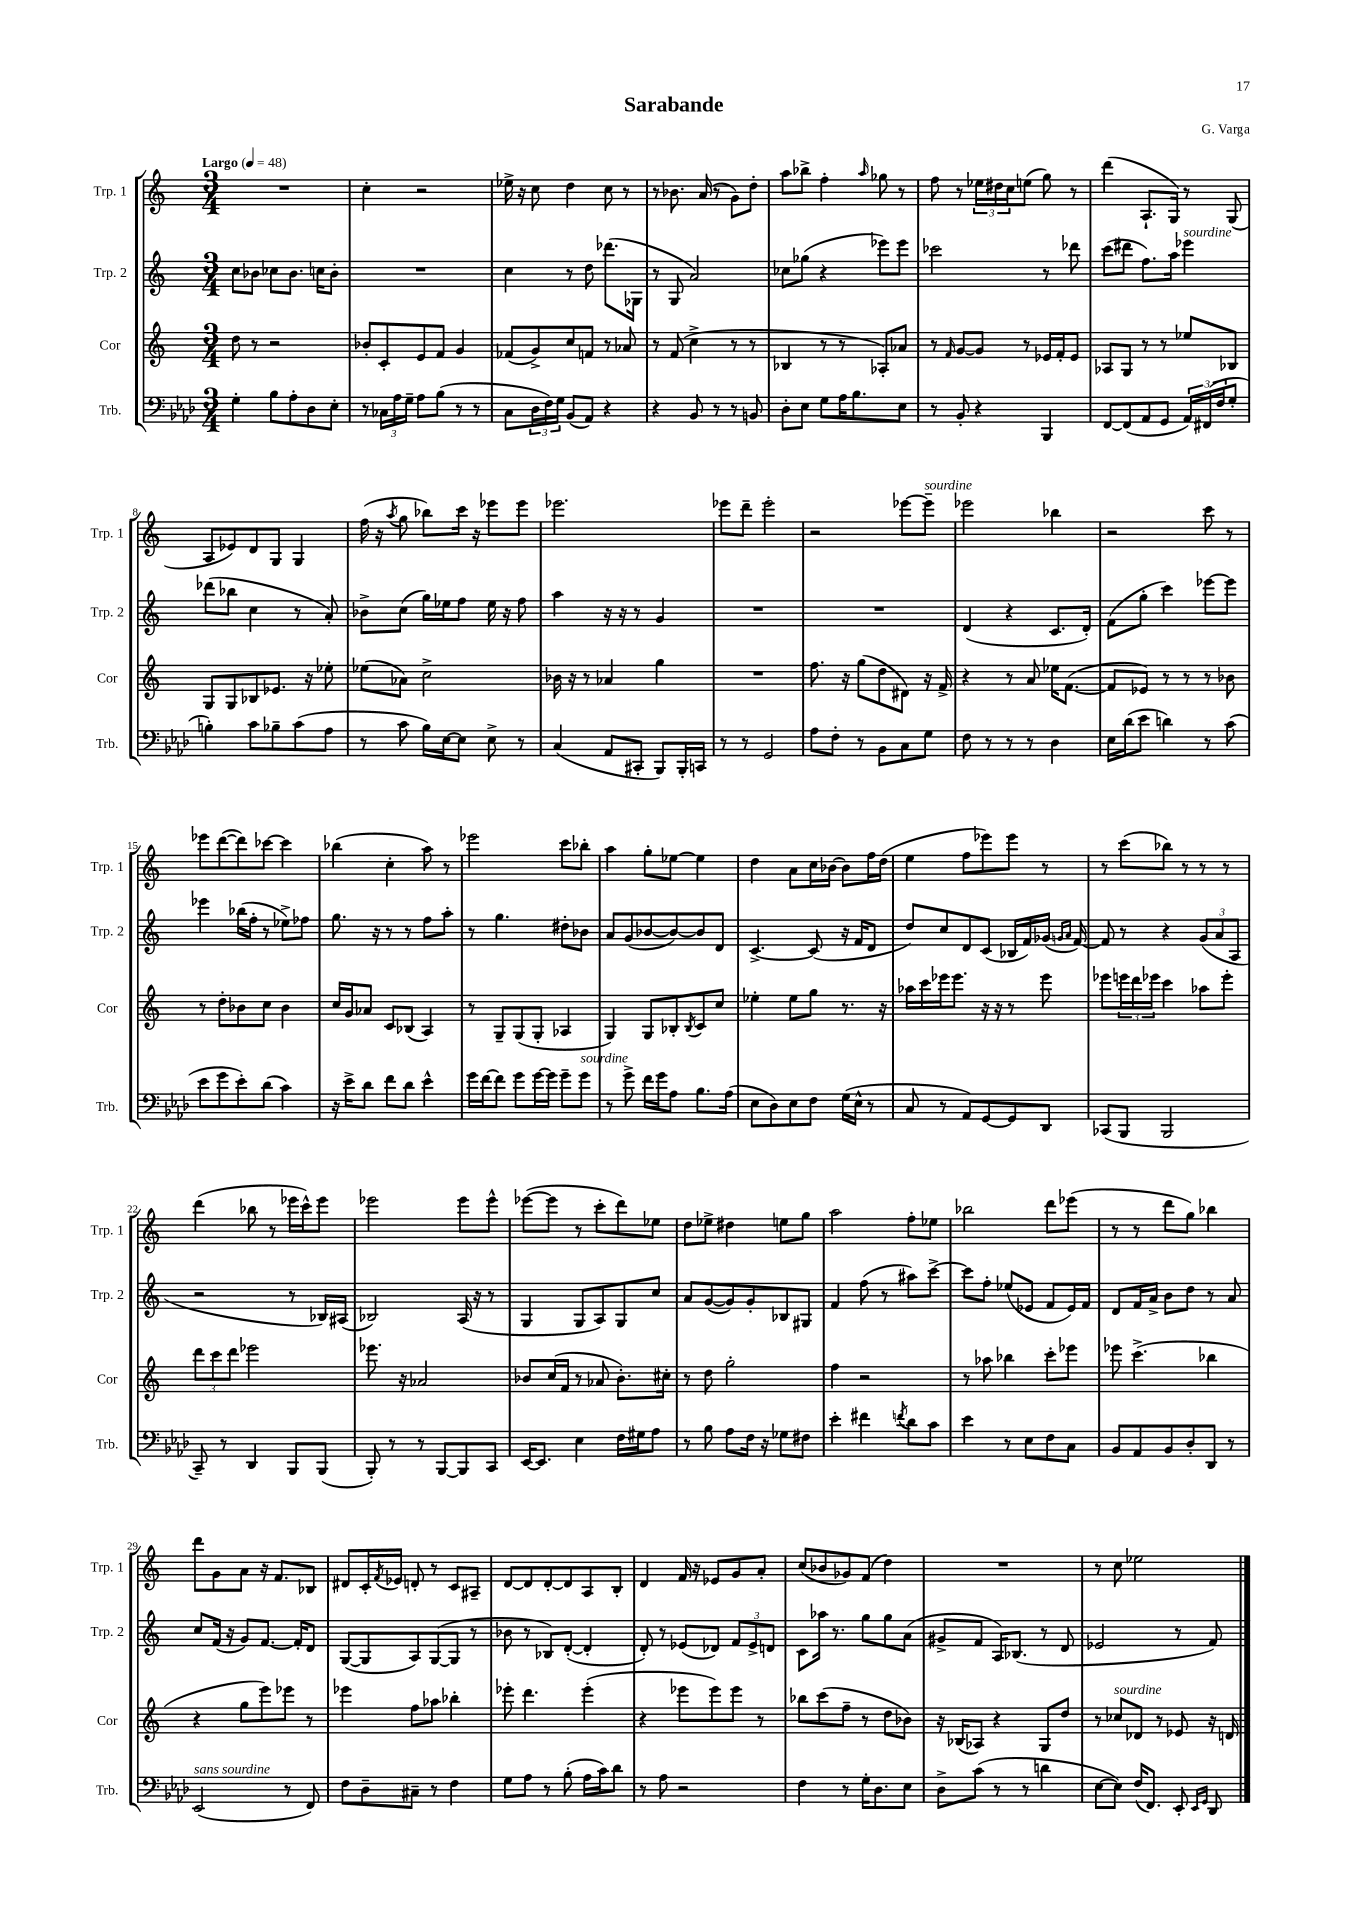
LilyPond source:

\header { title = "Sarabande" composer = "G. Varga" }
<<
\new StaffGroup <<
\new Staff = "s0" \with { instrumentName = "Trp. 1" shortInstrumentName = "Trp. 1" } {
    \clef treble \key c \major \numericTimeSignature \time 3/4 \tempo "Largo" 4 = 48
    R2. |
    c''4-. r2 |
    ees''16-> r16 c''8 d''4 c''8 r8 |
    r8 bes'8. a'16( r8 g'8) d''8-. |
    a''8 bes''8-> f''4-. \grace { a''16 } ges''8 r8 |
    f''8 r8 \tuplet 3/2 { ees''16 dis''16 c''16 } e''8( g''8) r8 |
    d'''4( a8.-! g16) r8 g8( |
    a8 ees'8) d'8 g8 g4 |
    f''16( r16 \acciaccatura { a''8 } g''8 bes''8) c'''16 r16 ees'''8 ees'''8 |
    ees'''2. |
    ees'''8 d'''8-- ees'''2-. |
    r2 ees'''8~ ees'''8--^\markup { \italic "sourdine" } |
    ees'''2 bes''4 |
    r2 c'''8 r8 |
    ees'''8 d'''8~( d'''8) ces'''8~ ces'''4 |
    bes''4( c''4-. a''8) r8 |
    ees'''2 c'''8 bes''8-. |
    a''4 g''8-. ees''8~ ees''4 |
    d''4 a'8 c''16 bes'16~ bes'8 f''16 d''16( |
    e''4 f''8 ees'''8) ees'''8 r8 |
    r8 c'''8( bes''8) r8 r8 r8 |
    d'''4( bes''8 r8 ees'''16 c'''16-^) ees'''8 |
    ees'''2 ees'''8 ees'''8-^ |
    ees'''8~( ees'''8 r8 c'''8-. d'''8) ees''8 |
    d''8 ees''8-> dis''4 e''8 g''8 |
    a''2 f''8-. ees''8 |
    bes''2 d'''8 ees'''8( |
    r8 r8 d'''8 g''8) bes''4 |
    d'''8 g'8 a'8 r16 f'8. bes8 |
    dis'8 c'16-. \acciaccatura { f'8 } ees'16 d'8-. r8 c'8 ais8-- |
    d'8~ d'8 d'8~-. d'8 a8 b8-. |
    d'4 f'16 r16 ees'8 g'8 a'8-. |
    c''8( bes'8 ges'8) f'8( d''4) |
    R2. |
    r8 c''8 ees''2 \bar "|." |
}
\new Staff = "s1" \with { instrumentName = "Trp. 2" shortInstrumentName = "Trp. 2" } {
    \clef treble \key c \major \numericTimeSignature \time 3/4
    c''8 bes'8 ces''8 bes'8. c''16 bes'8-. |
    R2. |
    c''4 r8 d''8 des'''8.( ges16 |
    r8 g8 a'2) |
    ces''8 ges''8( r4 ees'''8) ees'''8 |
    ces'''2 r8 des'''8 |
    c'''8( dis'''8 f''8.) a''16 ees'''4^\markup { \italic "sourdine" } |
    des'''8( bes''8 c''4 r8 a'8-.) |
    bes'8-> c''8( g''16) ees''16 f''8 ees''16 r16 f''8 |
    a''4 r16 r16 r8 g'4 |
    R2. |
    R2. |
    d'4( r4 c'8. d'16-.) |
    f'8( g''8-. c'''4) ees'''8~ ees'''8 |
    ees'''4 bes''16( f''16-. r8 ees''8->) fes''8 |
    g''8. r16 r8 r8 f''8 a''8-. |
    r8 g''4. dis''8-. bes'8 |
    a'8 g'8( bes'8~ bes'8~) bes'8 d'8 |
    c'4.~-> c'8( r16 f'16 d'8 |
    d''8) c''8 d'8 c'8( bes16 f'16) ges'16( \grace { g'16 a'16 } f'16~) |
    f'8 r8 r4 \tuplet 3/2 { g'8( a'8 a8 } |
    r2 r8 bes16) ais16( |
    bes2) a16( r16 r8 |
    g4 g8 a8) g8 c''8 |
    a'8 g'8~( g'8) g'8-. bes8 gis8 |
    f'4 f''8( r8 ais''8) c'''8~-> |
    c'''8 f''8-. ees''8( ees'8 f'8 ees'16) f'16 |
    d'8 f'16 a'16-> b'8 d''8 r8 a'8 |
    c''8 f'16( r16 g'8) f'8.~ f'16-. d'8 |
    g8~( g8 a8) g8~( g8 r8 |
    bes'8 r8 bes8) d'8~-.( d'4-. |
    d'8-.) r8 ees'8( des'8) \tuplet 3/2 { f'8 ees'8-> d'8 } |
    c'8 aes''16 r8. g''8 g''8 a'8( |
    gis'8-> f'8 a16) bes8.( r8 d'8 |
    ees'2 r8 f'8) \bar "|." |
}
\new Staff = "s2" \with { instrumentName = "Cor" shortInstrumentName = "Cor" } {
    \clef treble \key c \major \numericTimeSignature \time 3/4
    d''8 r8 r2 |
    bes'8-. c'8-. e'8 f'8 g'4 |
    fes'8( g'8->) c''8 f'8 r8 aes'8 |
    r8 f'8( c''4-> r8 r8 |
    bes4 r8 r8 aes8-.) aes'8 |
    r8 \grace { f'16 } g'8~ g'8 r8 ees'16 f'16-. ees'8 |
    aes8 g8 r8 r8 ees''8 bes8 |
    g8 g8 bes8 ees'8. r16 ees''8-. |
    ees''8( aes'8) c''2-> |
    bes'16 r16 r8 aes'4 g''4 |
    R2. |
    f''8. r16 g''8( d''8 dis'8) r16 f'16-> |
    r4 r8 a'8 ees''16 f'8.~( |
    f'8 ees'8) r8 r8 r8 bes'8 |
    r8 d''8-. bes'8 c''8 bes'4 |
    c''16 g'16 aes'8 c'8 bes8( a4) |
    r8 g8-- g8( g8-. aes4 |
    g4) g8 bes8-. \acciaccatura { bes8 } c'8 c''8 |
    ees''4-. ees''8 g''8 r8. r16 |
    aes''16 c'''16 ees'''16 ees'''8. r16 r16 r8 ees'''8 |
    ees'''8 \tuplet 3/2 { e'''16 d'''16 ees'''16 } c'''4 aes''8 ees'''8-. |
    \tuplet 3/2 { d'''8 c'''8 d'''8 } ees'''2 |
    ees'''8. r16 aes'2 |
    bes'8 c''16( f'16 r8 aes'8 bes'8.-.) cis''16-. |
    r8 d''8 g''2-. |
    f''4 r2 |
    r8 aes''8 bes''4 c'''8-. ees'''8 |
    ees'''8 c'''4.->( bes''4 |
    r4 g''8 e'''8) ees'''8 r8 |
    ees'''4 f''8 aes''8 bes''4-. |
    ees'''8-. d'''4. ees'''4-.( |
    r4 ees'''8 ees'''8) ees'''8 r8 |
    bes''8 c'''8( f''8-- r8 d''8 bes'8) |
    r16 bes16( aes8) r4 g8 d''8 |
    r8 ces''8^\markup { \italic "sourdine" } des'8 r8 ees'8 r16 d'16 \bar "|." |
}
\new Staff = "s3" \with { instrumentName = "Trb." shortInstrumentName = "Trb." } {
    \clef bass \key aes \major \numericTimeSignature \time 3/4
    g4-. bes8 aes8-. des8 ees8-. |
    r8 \tuplet 3/2 { ces16 aes16 g16-- } aes8 bes8( r8 r8 |
    c8 \tuplet 3/2 { des16 f16) g16 } bes,8( aes,8) r4 |
    r4 bes,8 r8 r8 b,8 |
    des8-. ees8 g8 aes16 bes8. ees8 |
    r8 bes,8-. r4 bes,,4 |
    f,8~ f,8( aes,8 g,8 \tuplet 3/2 { aes,16) fis,16( f16 } g8-. |
    b4-.) c'8 bes8-- c'8( aes8 |
    r8 c'8 bes16) ees16~ ees8 ees8-> r8 |
    c4( aes,8 cis,8-. bes,,8) bes,,16-. c,16 |
    r8 r8 g,2 |
    aes8 f8-. r8 bes,8 c8 g8 |
    f8 r8 r8 r8 des4 |
    ees16 des'16( ees'8 d'4) r8 c'8( |
    ees'8 g'8 ees'8-.) des'8( c'4) |
    r16 ees'16-> des'8 f'8 des'8 ees'4-^ |
    g'16 f'16~ f'8 g'8 g'16~ g'16 g'8-- g'8^\markup { \italic "sourdine" } |
    r8 g'8-> f'16 g'16 aes8 bes8. aes16( |
    ees8 des8) ees8 f8 g16( ees16-^ r8 |
    c8 r8 aes,8) g,8~ g,8 des,8 |
    ces,8( bes,,8 bes,,2 |
    c,8--) r8 des,4 bes,,8 bes,,8( |
    bes,,8-.) r8 r8 bes,,8~ bes,,8 c,8 |
    ees,16~ ees,8. ees4 f16 gis16 aes8 |
    r8 bes8 aes8 f16 r16 ges8 fis8 |
    ees'4-. fis'4 \acciaccatura { f'8 } des'8 c'8 |
    ees'4 r8 ees8 f8 c8 |
    bes,8 aes,8 bes,8 des8-. des,8 r8 |
    ees,2^\markup { \italic "sans sourdine" }( r8 f,8) |
    f8 des8-- cis8-- r8 f4 |
    g8 aes8 r8 bes8-.( aes16 c'16) des'8 |
    r8 aes8 r2 |
    f4 r8 g16-. des8. ees8 |
    des8-> c'8( r8 r8 d'4 |
    ees8~ ees8) f16( f,8.) ees,8-. \grace { ees,16 g,16 } des,8 \bar "|." |
}
>>
>>
